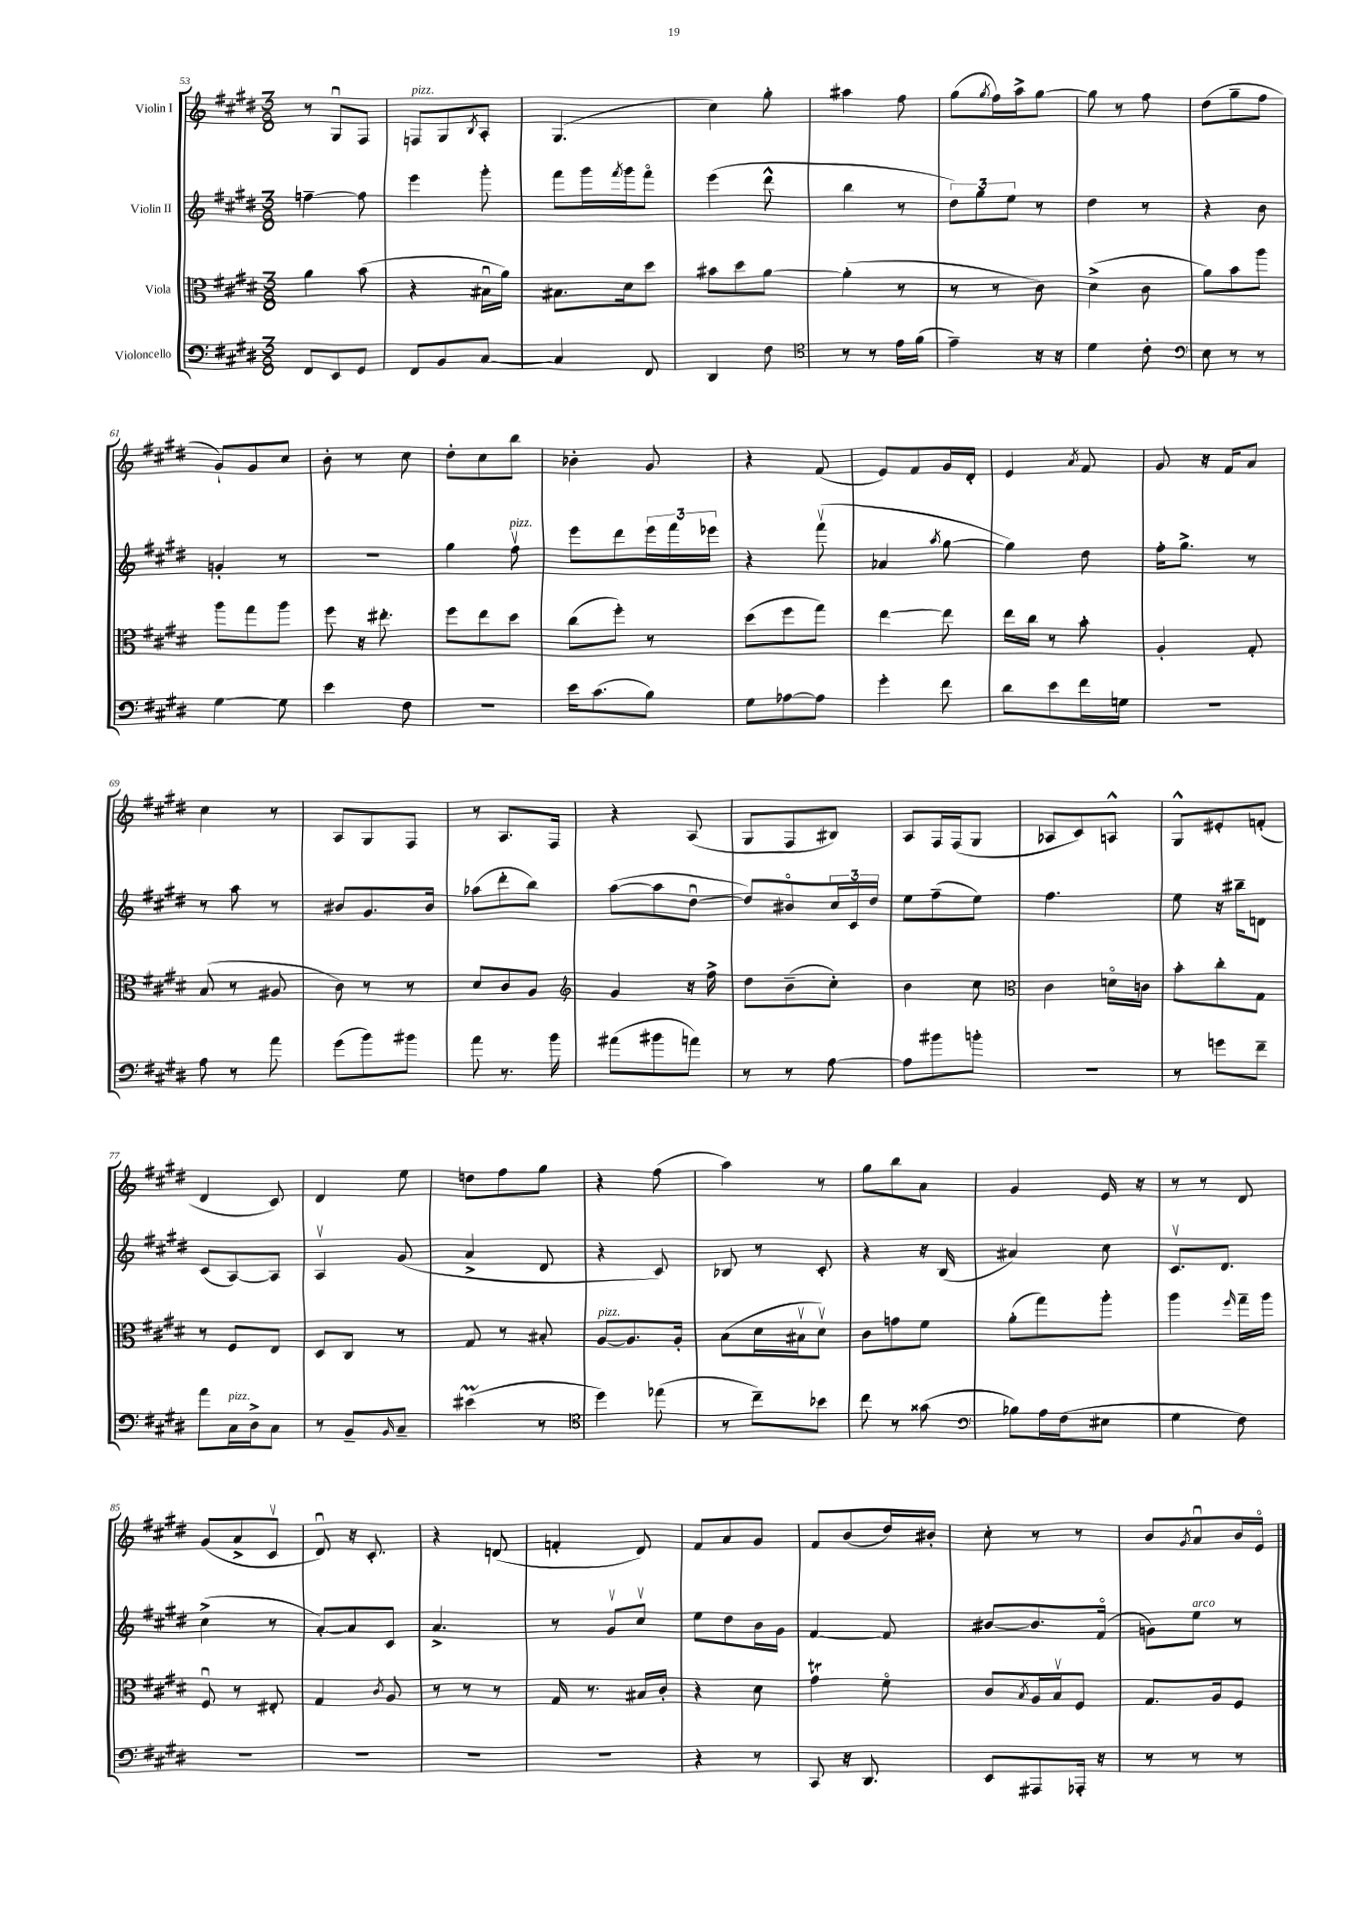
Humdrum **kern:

**kern	**kern	**kern	**kern
*staff4	*staff3	*staff2	*staff1
*clefF4	*clefC3	*clefG2	*clefG2
*k[f#c#g#d#]	*k[f#c#g#d#]	*k[f#c#g#d#]	*k[f#c#g#d#]
*M3/8	*M3/8	*M3/8	*M3/8
8FF#/L	4a\	[4ff~\	8r
8EE/	.	.	8G#u/L
8GG#/J	(8b\	8ff\]	8F#/J
=	=	=	=
8FF#/L	4r	4eee\	8F/L
8BB/	.	.	8G#/
.	.	.	8qB/
[8C#/J	16B#u\LL	8ggg#'\	8A'/J
.	16a\JJ)	.	.
=	=	=	=
4C#/]	8.B#\L	8fff#\L	(4.G#/
.	.	16ggg#\L	.
.	.	8qfff#/	.
.	16d#\k	16ggg#\J	.
8FF#/	8dd#\J	8fff#o\J	.
=	=	=	=
4DD#/	8b#\L	(4eee\	4cc#\)
.	8dd#\	.	.
8F#\	[8a\J	8ddd#^^\	8gg#'\
=	=	=	=
*clefC4	*	*	*
8r	(4a'\]	4bb\	4aa#\
8r	.	.	.
16e\LL	8r	8r	8ff#\
(16f#\JJ	.	.	.
=	=	=	=
4e~\)	8r	12dd#\L)	(8gg#\L
.	.	12gg#\	.
.	.	.	8qgg#/
.	8r	.	16ff#\L)
.	.	12ee\J	.
.	.	.	16aa^\J
16r	8c#\)	8r	[8gg#\J
16r	.	.	.
=	=	=	=
4d#\	(4d#^\	4dd#\	8gg#\]
.	.	.	8r
8c#'\	8c#\	8r	8ff#\
=	=	=	=
*clefF4	*	*	*
8E\	8a\L)	4r	(8dd#\L
8r	8b\	.	8gg#~\
8r	8aa\J	8b\	8ff#\J
=	=	=	=
[4G#\	8aa\L	4g'/	8g#`/L)
.	8gg#\	.	8g#/
8G#\]	8aa\J	8r	8cc#/J
=	=	=	=
4e\	8ff#\	4.r	8b'\
.	16r	.	8r
.	8.ee#'\	.	.
8F#\	.	.	8cc#\
=	=	=	=
4.r	8ff#\L	4gg#\	8dd#'\L
.	8ee\	.	8cc#\
.	8dd#\J	8ff#v\	8bb\J
=	=	=	=
16e\LK	(8cc#\L	8eee\L	4b-'\
(8.c#\	.	.	.
.	8ff#'\J)	8ddd#\	.
8B\J)	8r	24eee\L	8g#/
.	.	24fff#\	.
.	.	24eee-\JJ	.
=	=	=	=
8G#\L	(8dd#\L	4r	4r
[8A-\	8ff#\	.	.
8A-\]J	8gg#\J)	(8fff#v\	(8f#/
=	=	=	=
4g#'\	[4ee\	4a-/	8e/L)
.	.	.	8f#/
.	.	8qaa/	.
8f#\	8ee\]	[8gg#\	16g#/L
.	.	.	16d#'/JJ
=	=	=	=
8d#\L	16ee\LL	4gg#\])	4e/
.	16cc#\JJ	.	.
8e\	8r	.	.
.	.	.	8qa/
16f#\L	8b'\	8dd#\	8f#/
16G\JJ	.	.	.
=	=	=	=
4.r	4A'/	16ff#'\LK	8g#/
.	.	8.gg#^\J	.
.	.	.	16r
.	.	.	16f#/LK
.	8G#'/	8r	8a/J
=	=	=	=
8A\	(8B/	8r	4cc#\
8r	8r	8aa\	.
8a\	8A#/	8r	8r
=	=	=	=
(8g#\L	8c#\)	8b#/L	8A/L
8b\)	8r	8.g#/	8G#/
8b#\J	8r	.	8F#/J
.	.	16b#/Jk	.
=	=	=	=
8a\	8d#/L	(8aa-\L	8r
8.r	8c#/	8ddd#'\	8.A/L
.	8A/J	8bb\J)	.
16b\	.	.	16F#/Jk
=	=	=	=
*	*clefG2	*	*
(8a#\L	4g#/	([8aa\L	4r
8b#\	.	8aa\]	.
8a\J)	16r	[8dd#u\J	(8A/
.	16ff#^\	.	.
=	=	=	=
8r	8dd#\L	8dd#/]L)	8G#/L
8r	(8b~\	8b#o/	8F#/
[8A\	8cc#'\J)	24cc#/L	8B#/J)
.	.	24c#/	.
.	.	24dd#/JJ	.
=	=	=	=
8A\]L	4b\	8ee\L	8A/L
8b#\	.	(8ff#~\	16F#/L
.	.	.	(16F#/J
8b'\J	8cc#\	8ee\J)	8G#/J
=	=	=	=
*	*clefC3	*	*
4.r	4c#\	4.ff#\	8A-/L
.	.	.	8c#/)
.	16do\LL	.	8A^^/J
.	16c\JJ	.	.
=	=	=	=
8r	8b'\L	8ee\	8G#^^/L
8g\L	8cc#'\	16r	8e#'/
.	.	16bb#~\LK	.
8f#~\J	8G#\J	8d\J	(8f'/J
=	=	=	=
8a\L	8r	(8c#/L	4d#/
16C#\L	8F#/L	[8A/)	.
16D#^\J	.	.	.
8C#\J	8E/J	8A/]J	8c#/)
=	=	=	=
8r	8D#/L	4Av/	4d#/
8BB~/L	8C#/J	.	.
16qqBB/	.	.	.
8C#~/J	8r	(8g#/	8ee\
=	=	=	=
(4e#\	8G#/	4a^/	8dd\L
.	8r	.	8ff#\
8r	8B#'/	8d#/	8gg#\J
=	=	=	=
*clefC4	*	*	*
4dd#\)	[8A/L	4r	4r
.	8.A/]	.	.
(8ee-\	.	8c#/)	(8ff#\
.	16A'/Jk	.	.
=	=	=	=
8r	(8B\L	8B-/	4aa\)
8cc#~\L)	16d#\L	8r	.
.	16B#v\J	.	.
8b-\J	8d#v\J)	8c#'/	8r
=	=	=	=
8cc#\	8c#\L	4r	8gg#\L
8r	8g\	.	8bb\
(8g##\	8f#\J	16r	8a\J
.	.	(16B/	.
=	=	=	=
*clefF4	*	*	*
8B-\L)	(8a'\L	4a#/)	4g#/
16A\L	8gg#\)	.	.
(16F#\J	.	.	.
8E#\J	8aa'\J	8cc#\	16e/
.	.	.	16r
=	=	=	=
4G#\	4aa\	8.c#v/L	8r
.	.	.	8r
.	.	8.d#/J	.
.	16qqff#/	.	.
8F#\)	16gg#~\LL	.	8d#/
.	16aa\JJ	.	.
=	=	=	=
4.r	8F#u/	(4cc#^\	(8g#/L
.	8r	.	8a^/
.	8E#'/	8r	8c#v/J
=	=	=	=
4.r	4G#/	[8a'/L)	8d#u/)
.	.	8a/]	16r
.	.	.	8.c#'/
.	8qc#/	.	.
.	8A/	8c#/J	.
=	=	=	=
4.r	8r	4.a^/	4r
.	8r	.	.
.	8r	.	(8d/
=	=	=	=
4.r	16G#/	8r	4f'/
.	8.r	.	.
.	.	8g#v/L	.
.	16B#/LL	8cc#v/J	8d#/)
.	16c#'/JJ	.	.
=	=	=	=
4r	4r	8ee\L	8f#/L
.	.	8dd#\	8a/
8r	8d#\	16b\L	8g#/J
.	.	16g#\JJ	.
=	=	=	=
8CC#/	4g#\	[4f#/	8f#/L
16r	.	.	(8b/
8.DD#/	.	.	.
.	8f#o\	8f#/]	16dd#/L)
.	.	.	16b#'/JJ
=	=	=	=
8EE/L	8c#/L	[8b#/L	8cc#'\
.	8qB/	.	.
8AAA#/	16A/L	8.b#/]	8r
.	16Bv/J	.	.
16AAA-'/Jk	8F#/J	.	8r
16r	.	(16f#o/Jk	.
=	=	=	=
8r	8.G#/L	8g\L)	8b/L
.	.	.	8qg#/
8r	.	8ee\J	8au/
.	16A/k	.	.
8r	8F#/J	8r	16b/L
.	.	.	16eo/JJ
==	==	==	==
*-	*-	*-	*-
